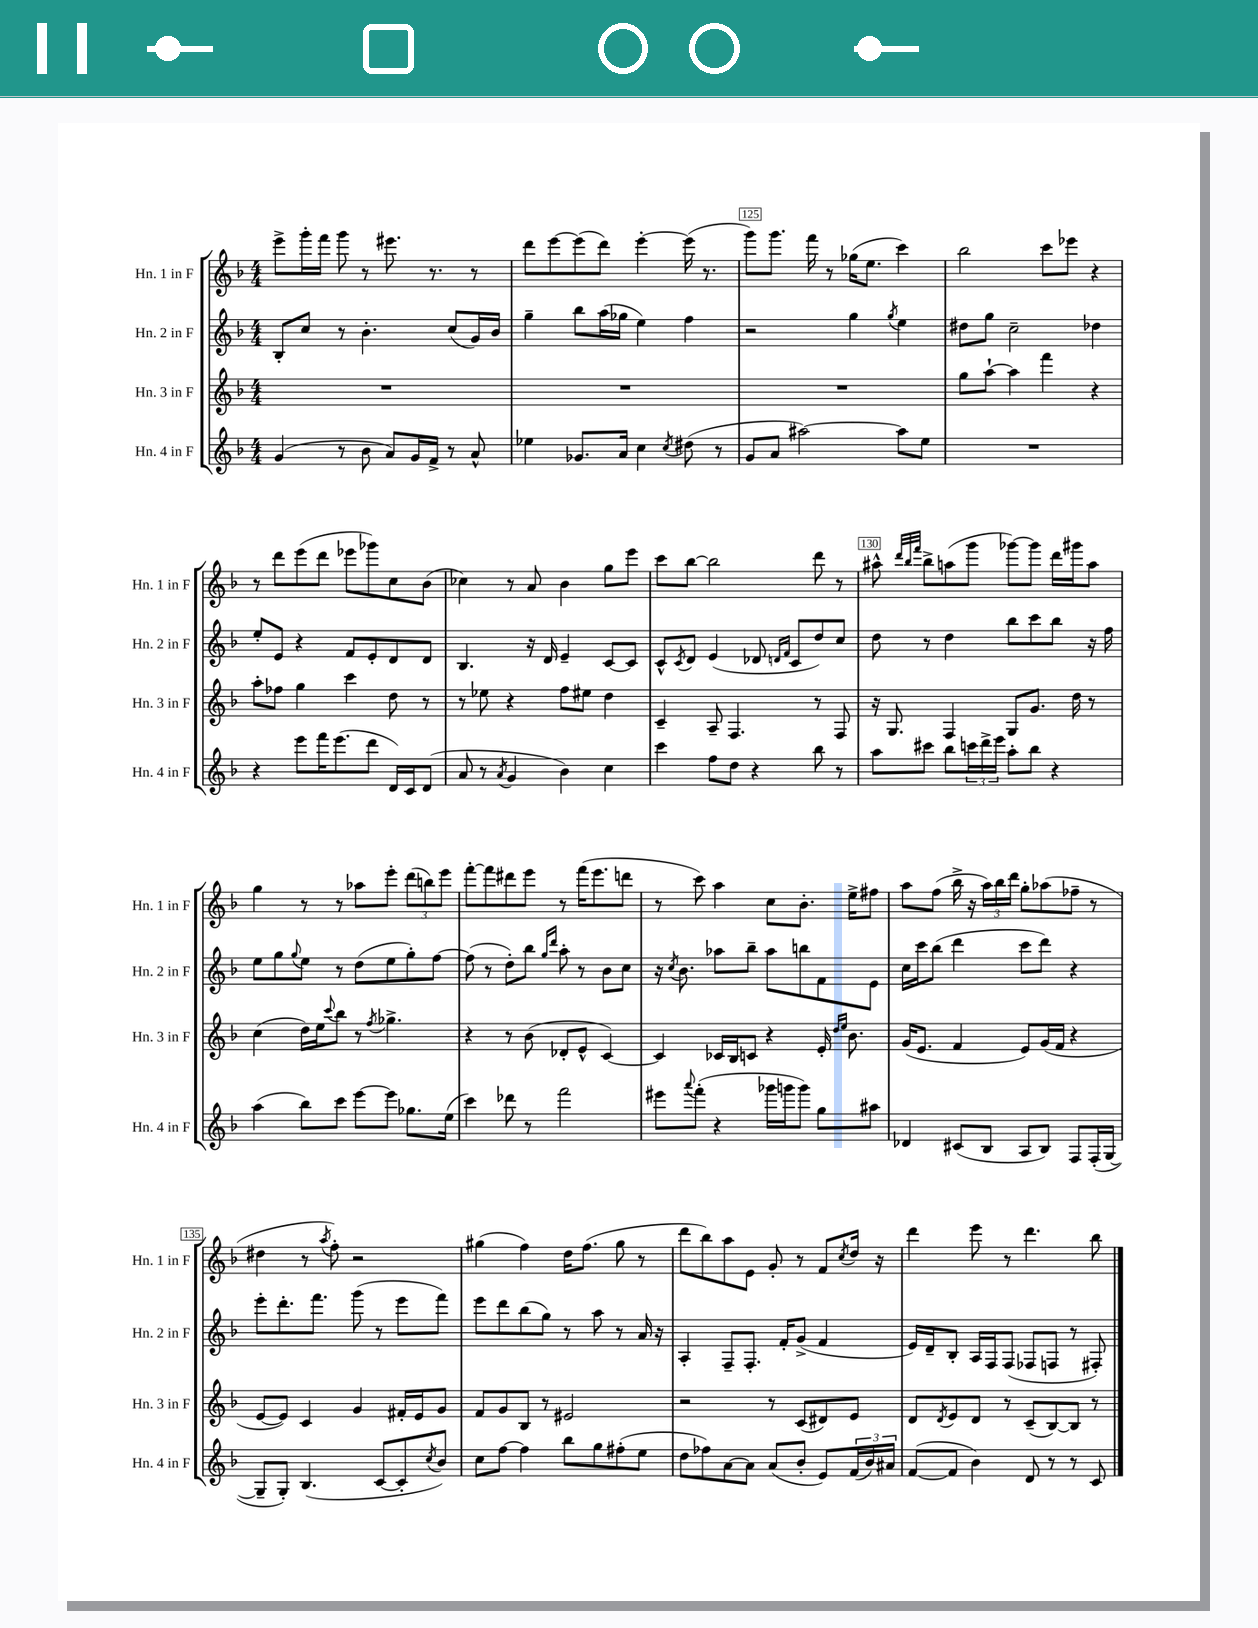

**kern	**kern	**kern	**kern
*part4	*part3	*part2	*part1
*staff4	*staff3	*staff2	*staff1
*I"Hn. 4 in F	*I"Hn. 3 in F	*I"Hn. 2 in F	*I"Hn. 1 in F
*I'Hn. 4 in F	*I'Hn. 3 in F	*I'Hn. 2 in F	*I'Hn. 1 in F
*clefG2	*clefG2	*clefG2	*clefG2
*k[b-]	*k[b-]	*k[b-]	*k[b-]
*M4/4	*M4/4	*M4/4	*M4/4
=123	=123	=123	=123
(4g/	1r	8B-'/L	8eee^\L
.	.	8cc/J	16ggg'\L
.	.	.	16fff\JJ
8r	.	8r	8ggg\
8b-\	.	4.b-'\	8r
8a/L)	.	.	8.eee#X\
16g/L	.	.	.
16f^/JJ	.	.	8.r
8r	.	(8cc/L	.
8a^^/	.	16g/L)	8r
.	.	16b-/JJ	.
=124	=124	=124	=124
4ee-X\	1r	4gg~\	8ddd\L
.	.	.	[8eee\
8.g-X/L	.	8bb-\L	(8eee\]
.	.	(16aa\L	8ddd\J)
16a/Jk	.	16gg-X\JJ	.
4cc\	.	4ee\)	[4eee'\
8qcc/	.	.	.
(8dd#X\	.	4ff\	(16eee\]
.	.	.	8.r
8r	.	.	.
=125	=125	=125	=125
8g/L	1r	2r	8ggg\L)
8a/J	.	.	8.ggg\J
[2aa#X\)	.	.	.
.	.	.	16fff\
.	.	.	8r
.	.	4gg\	(16gg-X\KL
.	.	.	8.ee\J
.	.	8qgg/	.
8aa#\L]	.	4ee\	4ccc\)
8ee\J	.	.	.
=126	=126	=126	=126
1r	8gg\L	8dd#X\L	2bb-\
.	[8aa`\J	8gg\J	.
.	4aa\]	2cc~\	.
.	4fff\	.	8ccc\L
.	.	.	8eee-X\J
.	4r	4dd-X\	4r
!!LO:LB:g=z
=127	=127	=127	=127
4r	8aa'\L	8ee'/L	8r
.	8ff-X\J	8e/J	8ddd\L
8eee\L	4gg\	4r	(8eee\
16fff\K	.	.	8ddd\J
(8.eee\	.	.	.
.	4ccc\	8f/L	8eee-X\L
8ddd\J	.	8e'/	8ggg-X\)
16d/LL)	8dd\	8d/	8cc\
16c/J	.	.	.
(8d/J	8r	8d/J	(8b-\J
=128	=128	=128	=128
8a/	8r	4.B-/	4cc-X\)
8r	8ee-X\	.	.
8qa/	.	.	.
4g/	4r	.	8r
.	.	16r	8a/
.	.	16d/	.
4b-\)	8ff\L	4e~/	4b-\
.	8ee#X\J	.	.
4cc\	4dd\	[8c/L	8gg\L
.	.	8c/J]	8eee\J
=129	=129	=129	=129
4ccc\	4c~/	8c^^/L	8ccc\L
.	.	8qc/	.
.	.	8d/J	[8bb-\J
8ff\L	8A~/	(4e/	2bb-\]
8dd\J	4.F/	.	.
4r	.	8d-X/	.
.	.	16qqdn/LL	.
.	.	16qqf/JJ	.
.	.	8c/L	.
8bb-\	8r	8dd/)	8ddd\
8r	8F/	8cc/J	8r
=130	=130	=130	=130
8aa\L	16r	8dd\	8aa#X^^\
.	8.G/	.	.
.	.	.	32qqddd/LLL
.	.	.	32qqbb-/
.	.	.	32qqfff/JJJ
8ccc#X\J	.	8r	8bb-^\L
8bb-\L	4F/	4dd\	(8aan\
24cccn\L	.	.	8ggg\J
24ddd^\	.	.	.
24eee\JJ	.	.	.
8aa'\L	8G/L	8bb-\L	[8ggg-X\L)
8bb-\J	8.g/J	8ccc\	8ggg-\J]
4r	.	8bb-\J	16ddd\LL
.	16dd\	.	16ggg#X\J
.	8r	16r	8aa\J
.	.	16ff\	.
!!LO:LB:g=z
=131	=131	=131	=131
(4aa\	(4cc\	8ee\L	4gg\
.	.	8gg\	.
.	.	8qqgg/	.
8bb-\L)	16dd\LL)	8ee\J	8r
.	16ee\J	.	.
.	8qqccc/	.	.
8ccc\J	8bb-\J	8r	8r
[8eee\L	8r	(8dd\L	8aa-X\L
.	8qff/	.	.
8eee\J]	4.gg-X^\	8ee\	8eee'\J
8.gg-X\L	.	8gg'\)	(12ddd\L
.	.	.	12bbn\)
.	.	[8ff\J	.
.	.	.	12eee\J
(16ee\Jk	.	.	.
=132	=132	=132	=132
4ccc\)	4r	(8ff\]	[8fff'\L
.	.	8r	8fff\]
8ddd-X\	8r	8dd'\L)	8ddd#X\
8r	(8b-\	8bb-\J	8eee\J
.	.	16qqgg/LL	.
.	.	16qqddd/JJ	.
2fff\	8d-X'/L	8aa'\	8r
.	8e^^/J	8r	(16fff\KL
.	.	.	8.eee\
.	[4c/)	8b-\L	.
.	.	8cc\J	8dddn\J
=133	=133	=133	=133
8eee#X\L	4c/]	16r	8r
.	.	8qcc/	.
.	.	8.b-\	.
8qqaaa/	.	.	.
(8fff'\J	.	.	8ccc\)
4r	16c-X/LL	8aa-X\L	4aa\
.	16B-/J	.	.
.	8cn/J	8bb-~\J	.
16ggg-X\LL	4r	8aa-\L	8cc\L
16gggn\J	.	.	.
8ggg\J)	.	8bbn\	8.b-'\J
8gg\L	16e'/	8f\	.
.	16qqdd/LL	.	.
.	16qqee/JJ	.	.
.	8.b-\	.	16ee^\KL
8aa#X\J	.	8e\J	8ff#X\J
=134	=134	=134	=134
4d-X/	(16g/KL	16cc\LL	8aa\L
.	8.e/J	16ccc\J	.
.	.	(8bb-\J	(8ff\J
(8c#X/L	4f/	4ddd\	16bb-^\
.	.	.	16r
8B-/J	.	.	24aa\LL)
.	.	.	24bb-\
.	.	.	24ddd\JJ
8A/L	8e/L)	8ccc\L	8gg'\L
8B-/J)	(16g/L	8ddd\J)	(8aa-X\
.	16f/JJ	.	.
8F/L	4r	4r	8ff-X~\J
(16F'/L	.	.	8r
[16G/JJ	.	.	.
!!LO:LB:g=z
=135	=135	=135	=135
8G~/L]	[8e/L	8eee'\L	4dd#X\
8G'/J)	8e/J])	8.ddd'\	.
(4.B-/	4c/	.	8r
.	.	8.fff\J	.
.	.	.	8qaa/
.	.	.	8ff'\)
.	4g/	(8ggg\	2r
[8c/L	.	8r	.
8c'/]	16f#X'/LL	8eee\L	.
.	16e/J	.	.
8qcc/	.	.	.
8b-/J)	8g/J	8fff\J)	.
=136	=136	=136	=136
8cc\L	8f/L	8eee\L	(4gg#X\
[8ff\J	8g/	8ddd\	.
4ff\]	8B-/J	(8bb-\	4ff\)
.	8r	8gg\J)	.
8bb-\L	2e#X/	8r	16dd\KL
.	.	.	(8.ff\J
8gg\	.	8aa\	.
(8ff#X'\	.	8r	8gg#\
8ee\J	.	16a/	8r
.	.	16r	.
=137	=137	=137	=137
8dd\L	2r	4A'/	8ddd\L
8ff-X\)	.	.	8bb-\)
[8a\	.	8F~/L	8aa\
8a\J]	.	8.F'/J	8e\J
(8a/L	8r	.	8g'/
.	.	16f'/KL	.
8b-'/J	(8c/L	(8g^/J	8r
8e/L)	8d#X/)	4f/	8f/L
.	.	.	8qcc/
(24f/L	8e/J	.	16dd/Jk
24b-/)	.	.	.
.	.	.	16r
24a#X/JJ	.	.	.
=138	=138	=138	=138
([8f/L	8d/L	16e/LL)	4ddd\
.	.	16d~/J	.
.	8qd/	.	.
8f/J]	8e/	8B-'/J	.
4b-\)	8d/J	16A/LL	8eee\
.	.	16F/J	.
.	8r	(8F/J	8r
8d/	(8c~/L	8F-X/L	4.ddd\
8r	[8B-/)	8Fn/J	.
8r	8B-/J]	8r	.
8c/	8r	8F#X'/)	8bb-\
==	==	==	==
*-	*-	*-	*-
